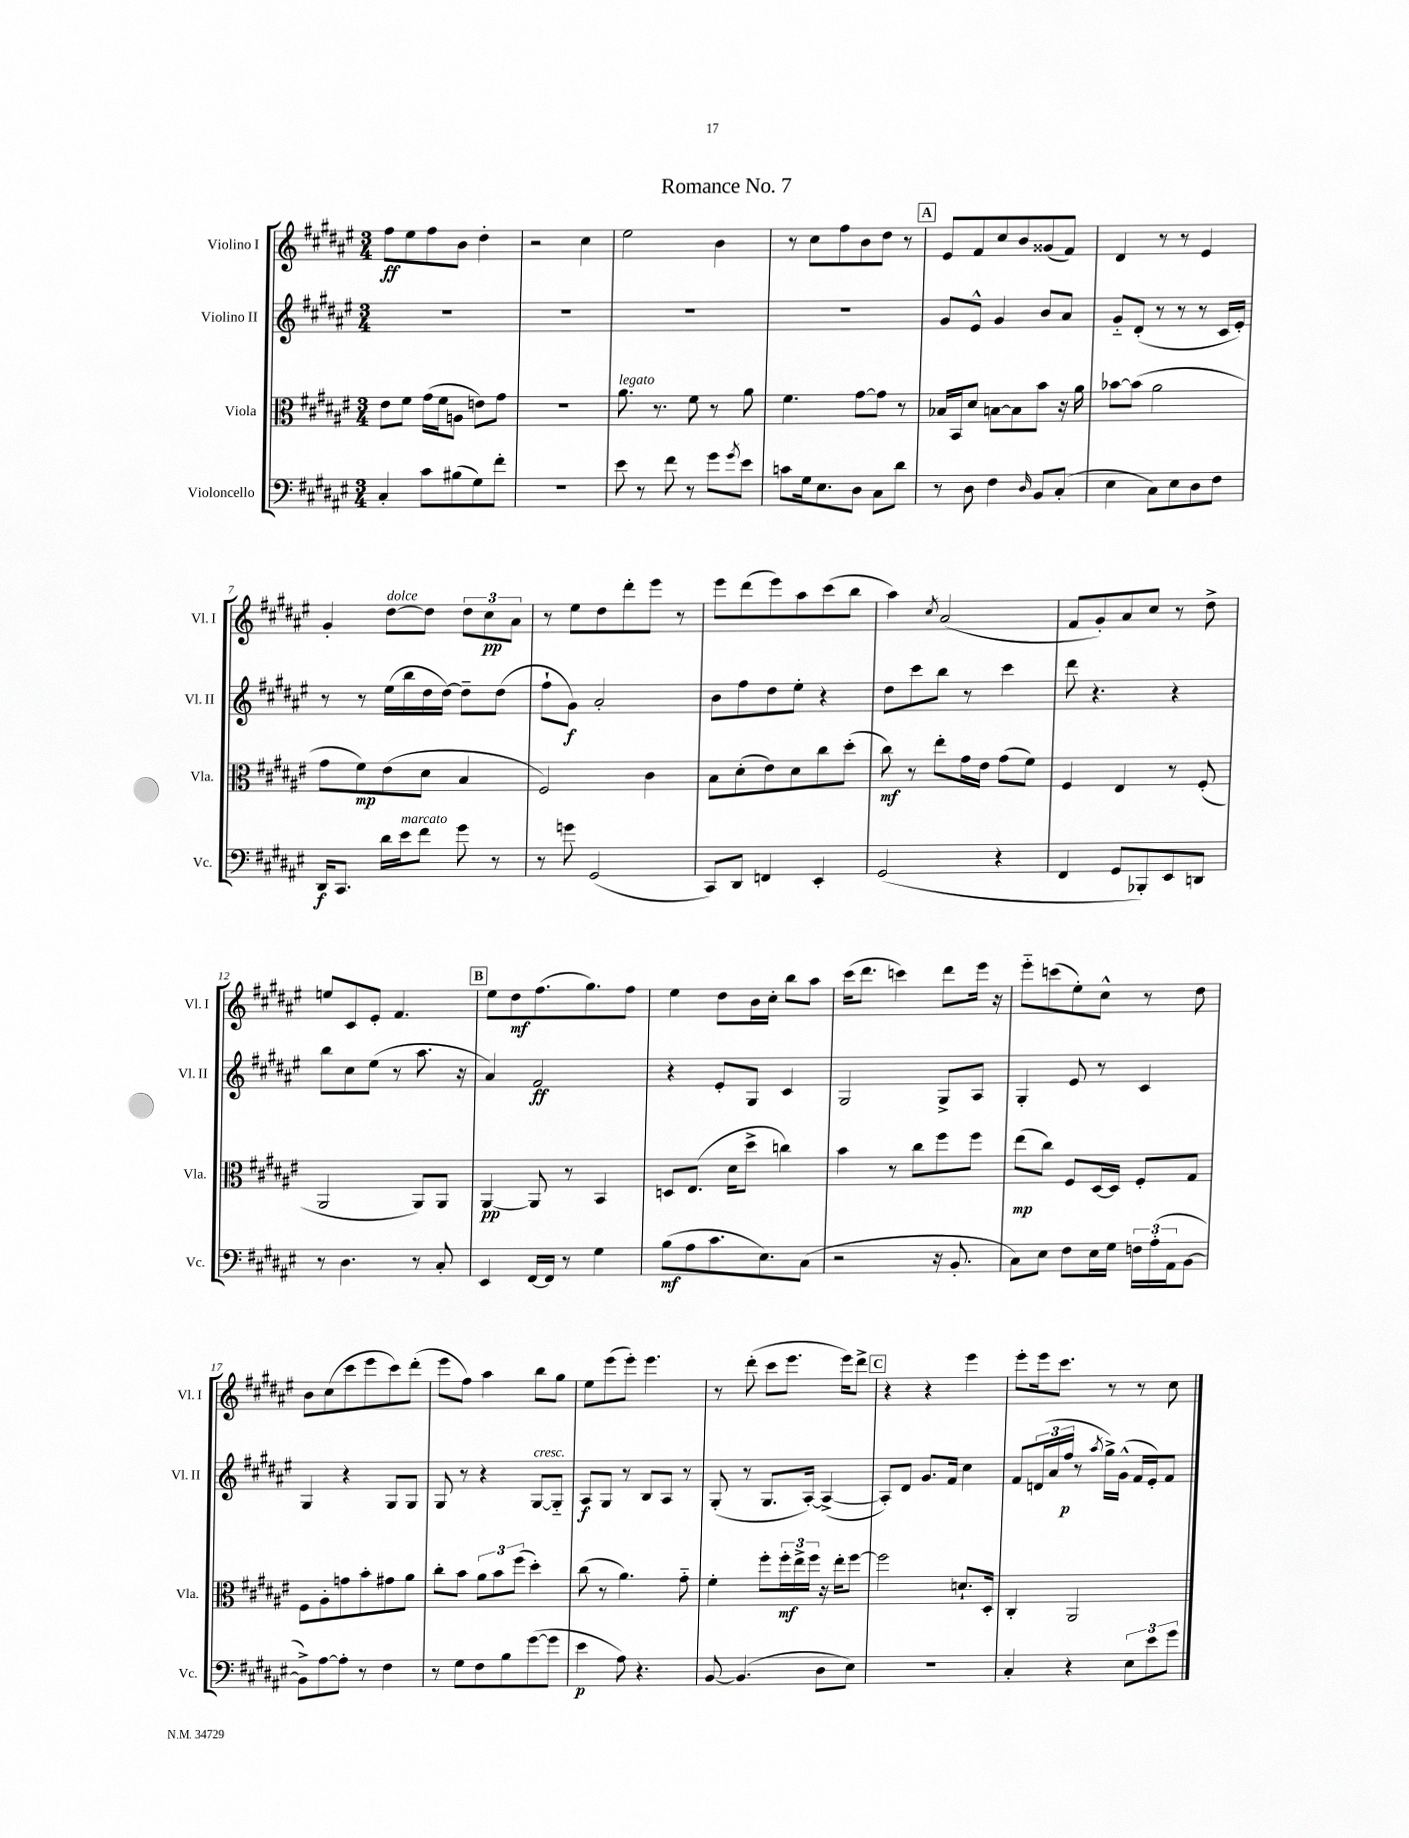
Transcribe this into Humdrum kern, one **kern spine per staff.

**kern	**kern	**kern	**kern
*staff4	*staff3	*staff2	*staff1
*clefF4	*clefC3	*clefG2	*clefG2
*k[f#c#g#d#a#e#]	*k[f#c#g#d#a#e#]	*k[f#c#g#d#a#e#]	*k[f#c#g#d#a#e#]
*M3/4	*M3/4	*M3/4	*M3/4
4C#'/	8e#\L	2.r	8ff#\L
.	8f#\J	.	8ee#\
8c#\L	(16g#\LL	.	8ff#\
.	16f#\J	.	.
(8B#\	8A\J	.	8b\J
8G#\)	8e\L)	.	4dd#'\
8f#'\J	8g#\J	.	.
=	=	=	=
2.r	2.r	2.r	2r
.	.	.	4cc#\
=	=	=	=
8e#\	8.a#\	2.r	2ee#\
8r	.	.	.
.	8.r	.	.
8f#\	.	.	.
8r	8f#\	.	.
8g#\L	8r	.	4b\
8qg#/	.	.	.
8e#\J	8a#\	.	.
=	=	=	=
8c\L	4.f#\	2.r	8r
16G#\k	.	.	8cc#\L
8.E#\	.	.	.
.	.	.	8ff#\
8D#\J	[8g#\L	.	8b\
8C#\L	8g#\]J	.	8dd#\J
8d#\J	8r	.	8r
=	=	=	=
8r	16B-/LL	8g#/L	8e#/L
.	16BB/J	.	.
8D#\	8d#/J	8e#^^/J	8f#/
4F#\	[8B\L	4g#/	8cc#/
.	8B\]	.	8b/
16qqD#/	.	.	.
8BB/L	8b\J	8b/L	(8g##/
(8C#'/J	16r	8a#/J	8f#/J)
.	16a#\	.	.
=	=	=	=
4E#\	[8b-\L	8g#'~/L	4d#/
.	(8b-\]J	(8d#'/J	.
8C#\L)	2a#\	8r	8r
8E#\	.	8r	8r
8D#\	.	8r	4e#/
8F#\J	.	16c#/LL	.
.	.	16e#'/JJ)	.
=	=	=	=
16DD#/LK	8g#\L	8r	4g#'/
8.CC#/J	.	.	.
.	8f#\)	8r	.
16d#\LL	(8e#\	(16ee#\LL	[8dd#\L
16e#\J	.	16bb\	.
8f#\J	8d#\J	16dd#\	8dd#\]J
.	.	[16dd#\JJ)	.
8g#\	4B/	8dd#~\]L	12dd#\L
.	.	.	12cc#\
8r	.	(8dd#\J	.
.	.	.	12a#\J
=	=	=	=
8r	2F#/)	8ff#`\L	8r
8g\	.	8g#\J)	8ee#\L
(2GG#/	.	2a#'/	8dd#\
.	.	.	8ddd#'\
.	4c#\	.	8eee#\J
.	.	.	8r
=	=	=	=
8CC#/L)	8B\L	8b\L	8eee#\L
8DD#/J	(8d#'\	8ff#\	(8ddd#\
4FF/	8e#\)	8dd#\	8eee#\)
.	8d#\	8ee#'\J	8aa#\
4EE#'/	8cc#\	4r	(8ccc#\
.	(8dd#'\J	.	8bb\J
=	=	=	=
(2GG#/	8cc#\)	8dd#\L	4aa#\)
.	8r	8ccc#\	.
.	.	.	8qcc#/
.	8ee#'\L	8bb\J	(2a#/
.	16g#\L	8r	.
.	16e#\JJ	.	.
4r	(8g#\L	4ccc#\	.
.	8f#\J)	.	.
=	=	=	=
4FF#/	4F#/	8ddd#\	8f#/L
.	.	4.r	8g#'/)
8GG#/L	4E#/	.	8a#/
8BBB-'/)	.	.	8cc#/J
8EE#/	8r	4r	8r
8DD/J	(8F#'/	.	8dd#^\
=	=	=	=
8r	2AA#/	8bb\L	8ee/L
4.D#\	.	8cc#\	8c#/
.	.	(8ee#\J	8e#'/J
.	.	8r	4.f#/
8r	8AA#/L)	8.aa#\	.
8C#'/	8AA#/J	.	.
.	.	16r	.
=	=	=	=
4EE#/	[4AA#/	4a#/)	8ee#\L
.	.	.	8dd#\
[16FF#/LL	8AA#/]	2f#/	(8.ff#\
16FF#/]JJ	.	.	.
8r	8r	.	.
.	.	.	8.gg#\)
4G#\	4BB/	.	.
.	.	.	8ff#\J
=	=	=	=
(8B\L	8D/L	4r	4ee#\
8A#\	(8.E#/J	.	.
8.c#\	.	8e#'/L	8dd#\L
.	16d#\LK	.	.
.	8dd#^\J	8G#/J	16b\L
8.E#\)	.	.	16cc#'\JJ
.	4cc\)	4c#/	8bb\L
(8C#\J	.	.	8aa#\J
=	=	=	=
2r	4b\	2G#/	(16ccc#\LK
.	.	.	8.ddd#\J
.	8r	.	4ccc\)
.	8cc#\L	.	.
16r	8ff#\	8G#^/L	8ddd#\L
8.BB'/	.	.	.
.	8ff#\J	8A#/J	16eee#\Jk
.	.	.	16r
=	=	=	=
8C#\L)	(8ee#\L	4G#'/	8eee#'~\L
8E#\J	8cc#\J)	.	(8ccc\
8F#\L	8F#/L	8e#/	8ee#'\)
16E#\L	[16D#/L	8r	8cc#^^\J
16G#\JJ	16D#/]JJ	.	.
24F\LL	8F#'/L	4c#/	8r
(24A#'\	.	.	.
24AA#\J	.	.	.
[8BB\J	8G#/J	.	8dd#\
=	=	=	=
8BB^\]L)	8F#\L	4G#/	8b\L
[8A#\	8A#'\	.	(8cc#\
8A#'\]J	8g\	4r	8ccc#\
8r	8b'\	.	8eee#\
4F#\	8g#\	8G#/L	8ccc#\)
.	8a#\J	8G#/J	(8ddd#'\J
=	=	=	=
8r	8cc#'\L	8G#/	8eee#\L
8G#\L	8b\J	8r	8ff#\J)
8F#\	12a#\L	4r	4aa#\
.	12b\	.	.
8B\	.	.	.
.	(12ff#\J	.	.
([8g#\	4dd#'\)	[8G#/L	8bb\L
8g#\]J	.	8G#'~/]J	8gg#\J
=	=	=	=
4e#\	(8cc#\	8A#/L	8ee#\L
.	8r	8G#/J	(8eee#\
8A#\)	4.a#\)	8r	8eee#'\J)
4.r	.	8B/L	4.eee#\
.	.	8A#/J	.
.	8g#'~\	8r	.
=	=	=	=
[8BB/	4f#'\	(8G#'/	8r
(4.BB/]	.	8r	(8ddd#'\
.	8ff#'\L	8.G#/L	8ccc#\L
.	24ff#'\L	.	8.eee#\J
.	24ee#^\	.	.
.	.	[16A#'/Jk)	.
.	24ff#\JJ	.	.
8D#\L	16r	(4A#^/_	.
.	16ee#'\LK	.	16eee#\LK)
8E#\J)	[8ff#\J	.	8ddd#^\J
=	=	=	=
2.r	2ff#\]	8A#'/]L)	4r
.	.	8d#/J	.
.	.	8.g#/L	4r
.	.	16f#/Jk	.
.	8.d`/L	4cc#\	4eee#\
.	16D#'/Jk	.	.
=	=	=	=
4C#'/	4C#'/	8f#/L	8eee#'\L
.	.	(24d/L	16eee#\k
.	.	24a#/	.
.	.	.	8.ccc#\J
.	.	24ff#/JJ	.
4r	2AA#/	8r	.
.	.	8qaa#/	.
.	.	16gg#^\LL)	8r
.	.	(16g#^^\JJ	.
12E#\L	.	16f#/LL	8r
.	.	16e#'/J)	.
12e#\	.	.	.
.	.	8f#/J	8cc#\
12g#\J	.	.	.
==	==	==	==
*-	*-	*-	*-
